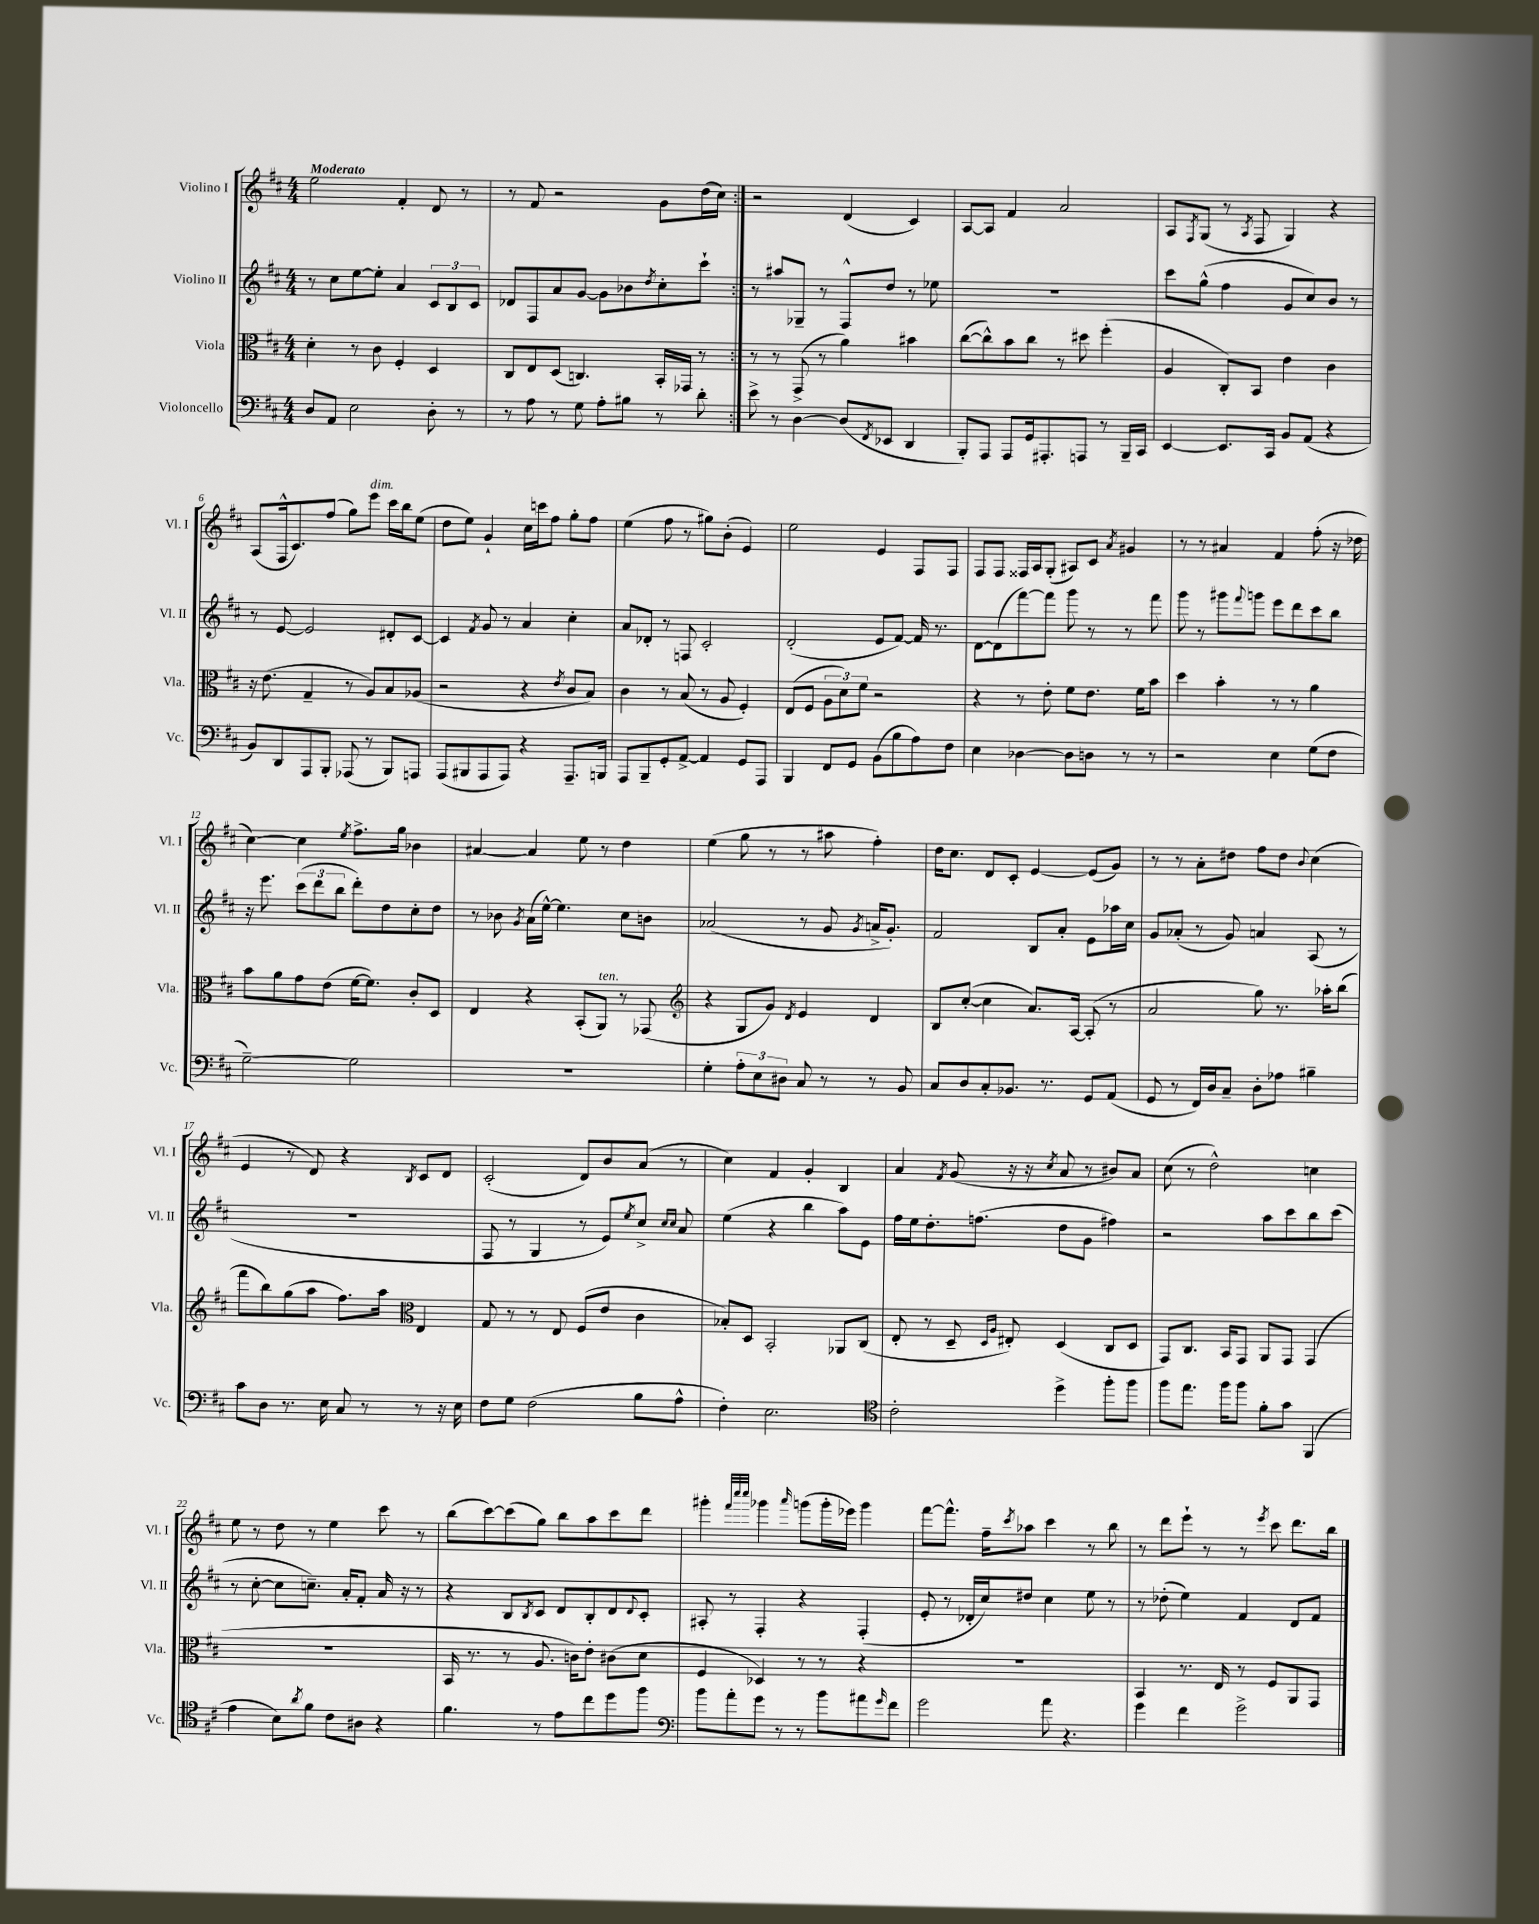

**kern	**kern	**kern	**kern
*part4	*part3	*part2	*part1
*staff4	*staff3	*staff2	*staff1
*I"Violoncello	*I"Viola	*I"Violino II	*I"Violino I
*I'Vc.	*I'Vla.	*I'Vl. II	*I'Vl. I
*clefF4	*clefC3	*clefG2	*clefG2
*k[f#c#]	*k[f#c#]	*k[f#c#]	*k[f#c#]
*M4/4	*M4/4	*M4/4	*M4/4
=1	=1	=1	=1
!	!	!	!LO:TX:a:B:t=Moderato
8D/L	4d'\	8r	2ee\
8AA/J	.	8cc#\L	.
2E\	8r	[8ee\	.
.	8c#\	8ee'\J]	.
.	4F#'/	4a/	4f#'/
8D'\	4D/	12c#/L	8d/
.	.	12B/	.
8r	.	.	8r
.	.	12c#/J	.
=2	=2	=2	=2
8r	8C#/L	8d-X/L	8r
8A\	8E/	8F#/	8f#/
8r	(8D/J	8a/	2r
8G\	4.Cn/)	[8g/J	.
8A'\L	.	8g\L]	.
8B#X\J	.	8b-X\	.
.	.	8qdd/	.
8r	16BB'/LL	8cc#'\	8g\L
.	16GG-X/JJ	.	.
8d'\	8r	8ccc#`\J	(16dd\L
.	.	.	16cc#\JJ)
=3:|!	=3:|!	=3:|!	=3:|!
8e^\	8r	8r	2r
8r	8r	8aa#X/L	.
[4D\	(8GG^/	8G-X~/J	.
.	8r	8r	.
(8D/L]	4a\)	8F#^^/L	(4d/
8qFF#/	.	.	.
8EE-X/J	.	8dd/J	.
4DD/	4b#X\	8r	4c#/)
.	.	8ee-X\	.
=4	=4	=4	=4
8BBB'/L)	([8cc#\L	1r	[8A/L
8AAA/J	8cc#^^\])	.	8A/J]
8AAA/L	8b\	.	4f#/
16GG/k	8cc#\J	.	.
8.AAA#X'/	.	.	.
.	8r	.	2a/
8AAAn/J	8dd#X\	.	.
8r	(4ff#'\	.	.
16BBB~/LL	.	.	.
16CC#/JJ	.	.	.
=5	=5	=5	=5
[4EE/	4A/	8ccc#\L	8A/L
.	.	.	8qF#/
.	.	(8gg^^\J	(8G/J
8.EE/L]	8C#'/L)	4ff#\	8r
.	.	.	8qA/
.	8BB/J	.	8F#/
16CC#/Jk	.	.	.
8BB/L	4e\	8g/L	4G/)
(8AA/J	.	8cc#/)	.
4r	4c#\	8b/J	4r
.	.	8r	.
!!LO:LB:g=z
=6	=6	=6	=6
8BB/L)	16r	8r	(8A/L
.	(8.e\	.	.
8DD/	.	[8e/	16F#^^/k
.	.	.	8.c#/)
8AAA/	4G~/	2e/]	.
8BBB'/J	.	.	(8ff#/J
(8AAA-X/	8r	.	8gg\L)
!	!	!	!LO:TX:a:i:t=dim.
8r	8A/L)	.	8eee\J
8BBB/L)	8B/	8d#X'/L	16ccc#\LL
.	.	.	16bb\J
8AAAn/J	(8A-X/J	[8c#/J	(8ee\J
=7	=7	=7	=7
(8AAA/L	2r	4c#/]	8dd\L
8BBB#X/	.	.	8ee\J)
.	.	8qf#/	.
8AAA/	.	8g/	4g`/
8AAA/J)	.	8r	.
4r	4r	4a/	16cc#\LL
.	.	.	16cccn\J
.	.	.	8ff#\J
.	8qe/	.	.
8.AAA~/L	8c#/L	4cc#'\	8gg'\L
.	8B/J)	.	8ff#\J
16BBBn/Jk	.	.	.
=8	=8	=8	=8
8AAA/L	4c#\	8a/L	(4ee\
8BBB~/	.	8d-X'/J	.
8GG'/	8r	8r	8ff#\
[8AA^/J	(8B/	8Fn/	8r
4AA/]	8r	2c#'/	8gg#X\L)
.	8A/	.	(8b'\J
8GG/L	4F#'/)	.	4e/)
8AAA/J	.	.	.
=9	=9	=9	=9
4BBB/	(8E/L	(2d'/	2ee\
.	8F#/J	.	.
8FF#/L	12A\L	.	.
.	12d\)	.	.
8GG/J	.	.	.
.	12f#\J	.	.
(8BB\L	2r	8e/L	4e/
8B\	.	[8f#/J)	.
8A\)	.	16f#/]	8F#/L
.	.	8.r	.
8F#\J	.	.	8F#/J
=10	=10	=10	=10
4E\	4r	[8d\L	8F#/L
.	.	(8d\]	8F#/J
[4D-X\	8r	[8fff#\)	16F##X/LL
.	.	.	16A/J
.	8e'\	8fff#\J]	(8G'/J
8D-\L]	8f#\L	8ggg\	8A#X/L)
8Dn\J	8.e\J	8r	8c#/J
.	.	.	8qa/
8r	.	8r	4g#X/
.	16f#\KL	.	.
8r	8b\J	8fff#\	.
=11	=11	=11	=11
2r	4dd\	8ggg\	8r
.	.	8r	8r
.	4b'\	8ggg#X\L	4a#X/
.	.	8qqfff#/	.
.	.	8gggn\J	.
4E\	8r	8eee\L	4f#/
.	8r	8ddd\	.
(8G\L	4a\	8ccc#\	(8ff#'\
8F#\J	.	8bb\J	16r
.	.	.	16dd-X\
!!LO:LB:g=z
=12	=12	=12	=12
[2G~\)	8b\L	16r	[4cc#\)
.	.	8.eee\	.
.	8a\	.	.
.	8g\	(12ccc#\L	4cc#\]
.	.	12ddd\	.
.	(8e\J	.	.
.	.	12bb\J	.
.	.	.	8qee/
2G\]	[16f#\KL	8ddd'\L)	8.ff#^\L
.	8.f#\J])	.	.
.	.	8dd\	.
.	.	.	16gg\Jk
.	8c#'/L	8cc#'\	4b-X\
.	8D/J	8dd\J	.
=13	=13	=13	=13
1r	4E/	8r	[4a#X/
.	.	8b-X\	.
.	.	8qg/	.
.	4r	(16a\LL	4a#/]
.	.	[16ee^^\JJ)	.
.	.	4.ee\]	.
.	(8BB'/L	.	8ee\
!	!LO:TX:a:i:t=ten.	!	!
.	8AA/J)	.	8r
.	8r	8cc#\L	4dd\
.	(8GG-X/	8bn\J	.
=14	=14	=14	=14
*	*clefG2	*	*
4G'\	4r	(2a-X/	(4ee\
12A'\L	8G/L	.	8gg\
12E\	.	.	.
.	8g/J)	.	8r
12D#X\J	.	.	.
.	8qd/	.	.
8C#/	4e/	8r	8r
8r	.	8g/	8aa#X\
.	.	8qg/	.
8r	4d/	16an^/KL	4ff#'\)
.	.	8.g'/J)	.
8BB/	.	.	.
=15	=15	=15	=15
8C#/L	8B/L	2f#/	16dd\KL
.	.	.	8.cc#\J
8D/	([8cc#'/J	.	.
8C#'/	4cc#\]	.	8d/L
8.BB-X/J	.	.	8c#'/J
.	8.a/L)	8B/L	[4e/
8.r	.	.	.
.	.	8a'/J	.
.	[16A/Jk	.	.
8GG/L	(8A'/]	8e\L	(8e/L]
(8AA/J	8r	16aa-X\L	8g/J)
.	.	16cc#\JJ	.
=16	=16	=16	=16
8GG/	2a/	8g/L	8r
8r	.	(8a-X'/J	8r
16FF#/LL)	.	8r	8a'\L
16D/J	.	.	.
8C#~/J	.	8g/)	8dd#X\J
8D'\L	8gg\)	4an/	8ff#\L
8A-X\J	8.r	.	8dd#\J
.	.	.	8qqb/
4B#X~\	.	(8A/	(4cc#\
.	16aa-X'\KL	.	.
.	(8bb\J	8r	.
!!LO:LB:g=z
=17	=17	=17	=17
8c#\L	8fff#\L	1r	4e/
8D\J	8bb\)	.	.
8.r	(8gg\	.	8r
.	8aa\J	.	8d/)
16E\	.	.	.
8C#/	8.ff#\L)	.	4r
8r	.	.	.
.	16aa\Jk	.	.
*	*clefC3	*	*
.	.	.	8qB/
8r	4E/	.	8c#/L
16r	.	.	8d/J
16E\	.	.	.
=18	=18	=18	=18
8F#\L	8G/	8F#/	(2c#'/
8G\J	8r	8r	.
(2F#\	8r	4G/	.
.	8E/	.	.
.	(8F#/L	8r	8d/L)
.	8e/J	8e/L)	8b/
.	.	8qee/	.
8B\L	4c#\	8cc#^/J	(8a/J
.	.	16qqcc#/LL	.
.	.	16qqcc#/JJ	.
8A^^\J	.	8a/	8r
=19	=19	=19	=19
4F#'\)	8B-X'/L)	(4ee\	4cc#\)
.	8D/J	.	.
2.E\	2BB'/	4r	4f#/
.	.	4bb\	4g'/
.	8AA-X/L	8aa\L)	4B/
.	(8C#/J	8e\J	.
=20	=20	=20	=20
*clefC4	*	*	*
2c#'\	8E'/	16ff#\LL	4a/
.	.	16ee\J	.
.	8r	8.dd'\	.
.	.	.	8qf#/
.	8D~/	.	(8g/
.	.	(8.ffn\J	.
.	16qqD/LL	.	.
.	16qqA/JJ	.	.
.	8E#X'/)	.	16r
.	.	.	16r
.	.	.	8qcc#/
4dd^\	(4D/	8dd\L	8a/
.	.	8g\J	8r
8ff#'\L	8C#/L	4ff#X\)	8b#X/L)
8ff#\J	8D/J	.	8a/J
=21	=21	=21	=21
8ff#\L	8GG/L)	2r	(8cc#\
8.ee\J	8.C#/J	.	8r
.	.	.	2dd^^\)
16ff#\KL	16BB/KL	.	.
8ff#\J	8GG/J	.	.
8f#'\L	8AA/L	8aa\L	.
8g\J	8GG/J	8ccc#\	.
(4FF#/	(4GG/	8bb\	4ccn\
.	.	(8ccc#\J	.
!!LO:LB:g=z
=22	=22	=22	=22
4e\	1r	8r	8ee\
.	.	[8cc#'\	8r
8B\L)	.	8cc#\L]	8dd\
8qa/	.	.	.
8f#\J	.	8.ccn~\J)	8r
8c#\L	.	.	4ee\
.	.	16a'/KL	.
8A#X\J	.	8f#'/J	.
4r	.	16a/	8ccc#\
.	.	16r	.
.	.	8r	8r
=23	=23	=23	=23
4.f#\	16BB/	4r	(8bb\L
.	8.r	.	.
.	.	.	[8ccc#\)
.	8r	8B/L	(8ccc#\]
.	.	8qB/	.
8r	8.A/	8c#/J	8gg\J)
8e\L	.	8d/L	8bb\L
.	16cn\KL)	.	.
8cc#\	8e'\J	8B'/	8aa\
8dd\	(8c#X\L	8d/	8ccc#\
.	.	8qqd/	.
8ff#\J	8d\J	8c#'/J	8ddd\J
=24	=24	=24	=24
*clefF4	*	*	*
8b\L	4F#/	8A#X'/	4ggg#X'\
8a'\	.	8r	.
.	.	.	32qqfff#/LLL
.	.	.	32qqcccc#/
.	.	.	32qqcccc#/JJJ
8g\J	4D-X/)	4F#'/	4ggg-X\
8r	.	.	.
.	.	.	16qqaaa/
8r	8r	4r	(8gggn\L
8b\L	8r	.	16ggg'\L
.	.	.	16eee-X\JJ)
8a#X\	4r	(4F#'/	4ggg\
16qqg/	.	.	.
8f#\J	.	.	.
=25	=25	=25	=25
2g\	1r	8e'/	[8fff#\L
.	.	8r	8.fff#^^\J]
.	.	16d-X'/LL	.
.	.	16cc#/J)	16ff#~\KL
.	.	.	8qccc#/
.	.	8dd#X/J	8aa-X\J
8a\	.	4cc#\	4ccc#\
4.r	.	.	.
.	.	8ee\	8r
.	.	8r	8bb\
=26	=26	=26	=26
4g\	4BB/	8r	8r
.	.	(8dd-X'\	8ddd\L
4f#\	8.r	4ee\)	8eee`\J
.	.	.	8r
.	16E/	.	.
2g^\	8r	4f#/	8r
.	.	.	8qeee/
.	8F#/L	.	8ccc#\
.	8AA/	8d/L	8.ddd\L
.	8GG/J	8f#/J	.
.	.	.	16bb\Jk
==	==	==	==
*-	*-	*-	*-
